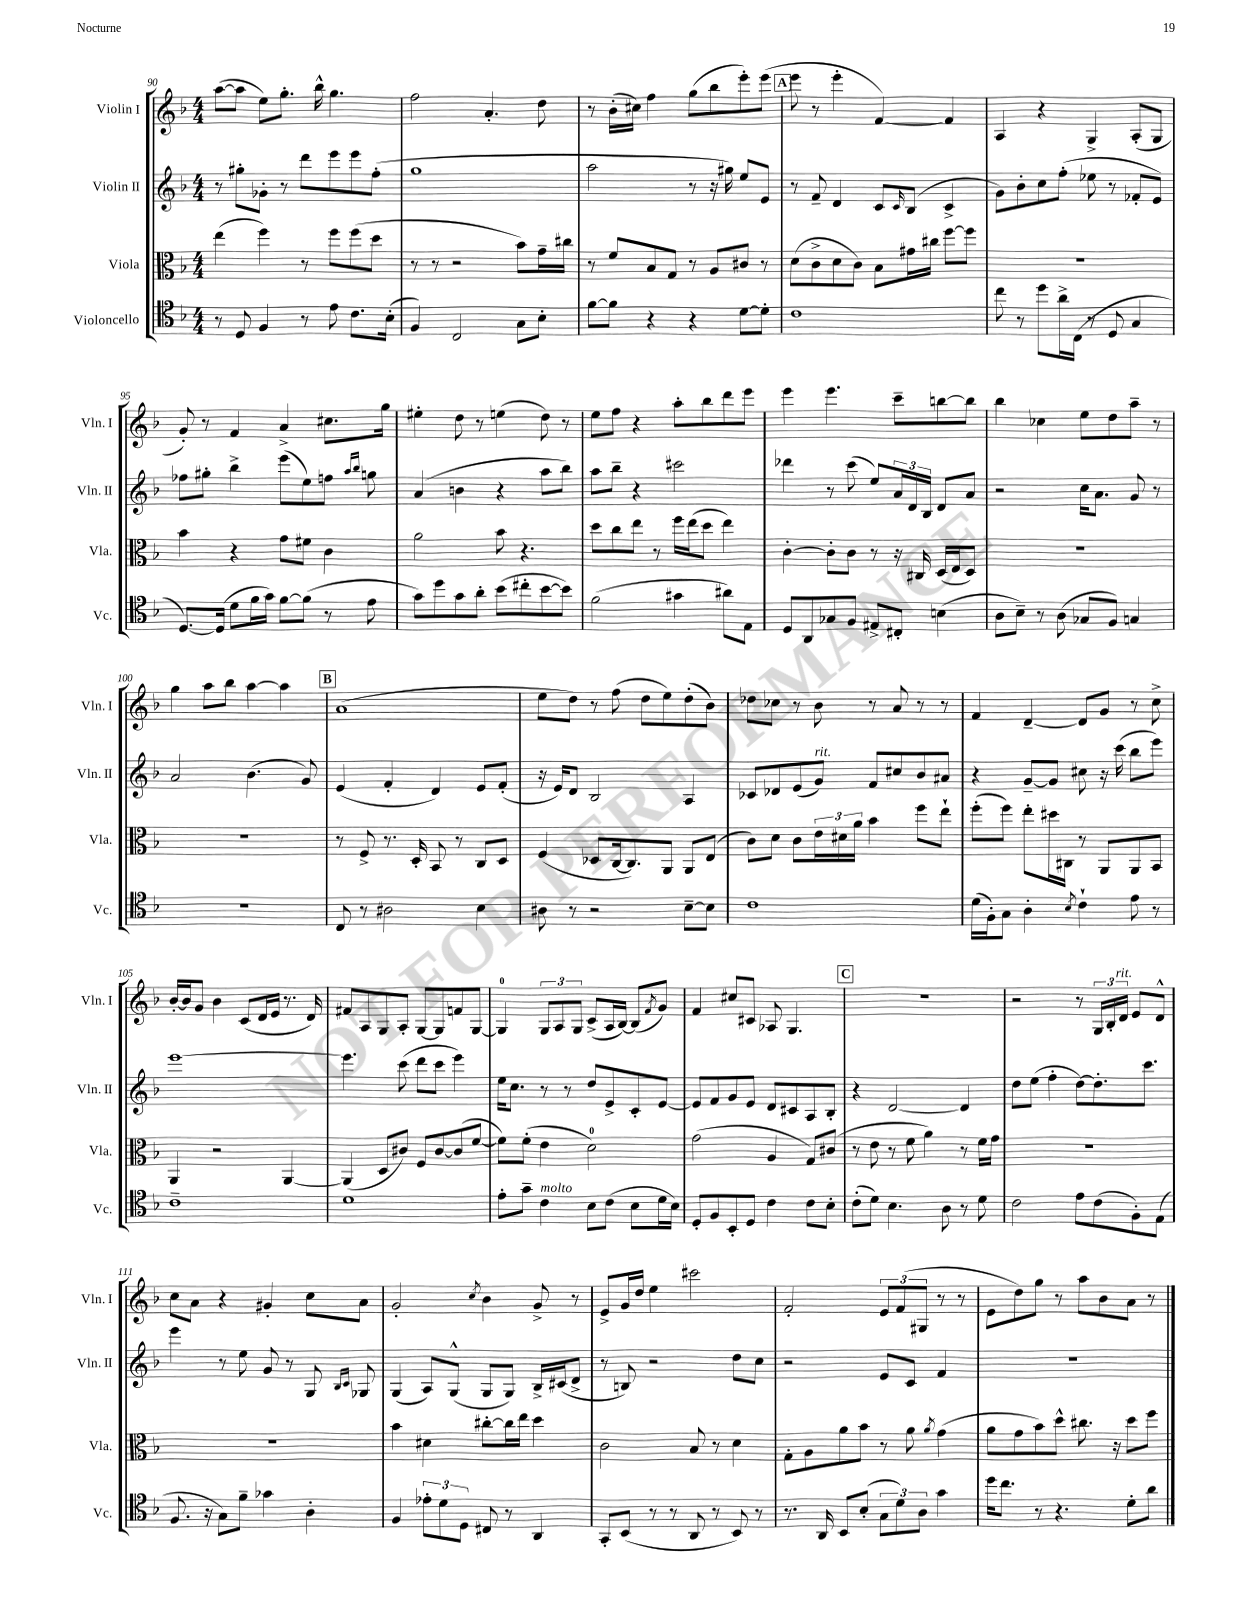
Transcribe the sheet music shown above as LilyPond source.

<<
\new StaffGroup <<
\new Staff = "s0" \with { instrumentName = "Violin I" shortInstrumentName = "Vln. I" } {
    \clef treble \key f \major \numericTimeSignature \time 4/4
    a''8~( a''8 e''8) g''8.-. bes''16-^ g''4. |
    f''2 a'4.-. d''8 |
    r8 bes'16-.( cis''16) f''4 g''8( bes''8 e'''8-.) e'''8( |
    \mark \markup { \box "A" } e'''8 r8 e'''4-. f'4~) f'4 |
    a4 r4 g4-> a8-.( g8 |
    g'8-.) r8 f'4 a'4-> cis''8. g''16 |
    eis''4-. d''8 r8 e''4( d''8) r8 |
    e''8 f''8 r4 a''8-. bes''8 d'''8 e'''8 |
    e'''4 e'''4. c'''8-- b''8~ b''8 |
    bes''4 ces''4 e''8 d''8 a''8-- r8 |
    g''4 a''8 bes''8 a''4~ a''4 |
    \mark \markup { \box "B" } a'1( |
    e''8 d''8) r8 f''8( d''8 e''8) d''8-.( bes'8) |
    des''8 ces''8 r8 bes'8 r8 a'8 r8 r8 |
    f'4 d'4~-- d'8 g'8 r8 c''8-> |
    bes'16~-. bes'16 g'8 bes'4 c'8( d'16 e'16 r8. d'16) |
    fis'8 a8 g8 a8-. g8~ g8 f'8 g8~ |
    g4-0 \tuplet 3/2 { g8 a8 g8 } c'8->( a16 bes16~) bes8( \acciaccatura { f'8 } g'8) |
    f'4 cis''8 cis'8 aes8 g4. |
    \mark \markup { \box "C" } r1 |
    r2 r8 \tuplet 3/2 { g16 bes16-. d'16^\markup { \italic "rit." } } e'8 d'8-^ |
    c''8 a'8 r4 gis'4-. c''8 a'8 |
    g'2-. \acciaccatura { c''8 } bes'4 g'8-> r8 |
    e'8-> g'16 d''16 e''4 cis'''2 |
    f'2-. \tuplet 3/2 { e'8 f'8( gis8 } r8 r8 |
    e'8 d''8) g''8 r8 a''8 bes'8 a'8 r8 \bar "|." |
}
\new Staff = "s1" \with { instrumentName = "Violin II" shortInstrumentName = "Vln. II" } {
    \clef treble \key f \major \numericTimeSignature \time 4/4
    r8 gis''8-. ges'8-. r8 d'''8 e'''8 e'''8 f''8-.( |
    g''1 |
    a''2 r8 r16 gis''16) e''8 e'8 |
    \mark \markup { \box "A" } r8 f'8-- d'4 c'8 \grace { c'16 } bes8( c'4-> |
    g'8) bes'8-. c''8 f''8-.( ees''8 r8 fes'8-. e'8) |
    fes''8 gis''8-. bes''4-> e'''8( e''8) f''8 \grace { a''16 bes''16 } g''8 |
    a'4( b'4 r4 a''8 bes''8) |
    a''8 bes''8-- r4 cis'''2 |
    des'''4 r8 c'''8( e''8) \tuplet 3/2 { a'16 d'16 bes16 } d'8 a'8 |
    r2 c''16 a'8. g'8 r8 |
    a'2 bes'4.( g'8) |
    \mark \markup { \box "B" } e'4( f'4-. d'4) e'8 f'8-.( |
    r16 e'16) d'8 bes2 a4 |
    ces'8 des'8 e'8( g'8^\markup { \italic "rit." }) f'8 cis''8 bes'8 ais'8 |
    r4 g'8~-- g'8 cis''8 r16 c'''16( bes''8 e'''8) |
    e'''1~ |
    e'''4. c'''8( d'''8 c'''8 e'''4) |
    e''16 c''8. r8 r8 d''8 e'8-> c'8-. e'8~ |
    e'8 f'8 g'8 e'8 d'8 cis'8 a8 bes8-. |
    \mark \markup { \box "C" } r4 d'2~ d'4 |
    d''8 e''8( f''4-. d''8~) d''8.-. c'''8. |
    e'''4 r8 e''8 g'8 r8 g8 \grace { bes16 c'16 } ges8 |
    g4( a8) g8-^( g8 g8) bes16-> cis'16( d'8-> |
    r8 b8) r2 d''8 c''8 |
    r2 e'8 c'8 f'4 |
    R1 \bar "|." |
}
\new Staff = "s2" \with { instrumentName = "Viola" shortInstrumentName = "Vla." } {
    \clef alto \key f \major \numericTimeSignature \time 4/4
    e''4( f''4) r8 f''8 f''8( d''8 |
    r8 r8 r2 bes'8) g'16-- cis''16 |
    r8 f'8 bes8 g8 r8 a8 cis'8 r8 |
    \mark \markup { \box "A" } d'8( c'8-> d'8 c'8) bes8 gis'16 cis''16 f''8~ f''8 |
    R1 |
    bes'4 r4 g'8 fis'8 c'4 |
    a'2 bes'8 r4. |
    d''8 c''8 e''8 r8 f''16 e''16( d''8 e''4) |
    c'4~-. c'8-. c'8 r8 r16 cis16 d16( e16 d8) |
    R1 |
    r1 |
    \mark \markup { \box "B" } r8 f8-> r8. d16-. bes,8 r8 c8 d8 |
    f4( des8 c16~ c8.) a,8 a,8 e8( |
    c'8) d'8 c'8 \tuplet 3/2 { e'16 dis'16 a'16 } bes'4 f''8 e''8-! |
    f''8-.( f''8) e''8-. dis''16 cis16 r8 a,8 a,8 bes,8 |
    a,4 r2 a,4~ |
    a,4( d8 cis'8) f8 cis'8~ cis'8( f'8~ |
    f'8) f'8-.( e'4 d'2-0) |
    g'2( a4 g8) cis'8( |
    \mark \markup { \box "C" } r8 e'8 r8 f'8 a'4) r8 f'16 g'16 |
    R1 |
    R1 |
    bes'4 dis'4 cis''8~-. cis''16 e''16 d''4 |
    c'2 bes8 r8 d'4 |
    g8-. a8 a'8 bes'8 r8 a'8 \acciaccatura { a'8 } g'4( |
    a'8 g'8 bes'8) d''8-^ cis''8. r16 d''8 f''8 \bar "|." |
}
\new Staff = "s3" \with { instrumentName = "Violoncello" shortInstrumentName = "Vc." } {
    \clef tenor \key f \major \numericTimeSignature \time 4/4
    r8 d8 f4 r8 e'8 c'8. bes16-.( |
    f4) c2 g8 bes8-. |
    f'8~ f'8 r4 r4 d'8~ d'8-. |
    \mark \markup { \box "A" } c'1 |
    c''8 r8 d''8 a'16-> c16( r8 d8 g4 |
    d8.~) d16( d'8 f'16 g'16) f'8~ f'8( r8 e'8 |
    g'8) d''8 g'8 a'8-. bes'8( cis''8-. bes'8~ bes'8) |
    f'2( gis'4 ais'8) e8 |
    d8 a,8 ges8 f8 eis8-> cis8-. b4( |
    a8 bes8--) r8 a8( ges8 f8) g4 |
    R1 |
    \mark \markup { \box "B" } c8 r8 ais2 bes4 |
    ais8 r8 r2 bes8~-- bes8 |
    c'1 |
    d'16( f16-.) g8 a4-. \acciaccatura { bes8 } c'4-! e'8 r8 |
    c'1-- |
    d'1 |
    e'8-. g'8-- c'4^\markup { \italic "molto" } bes8 c'8( bes8 d'16 bes16) |
    d8-. f8 bes,8-. d8 c'4 c'8 bes8-. |
    \mark \markup { \box "C" } c'8-.( d'8) bes4. a8 r8 d'8 |
    c'2 e'8 c'8( f8-.) e8( |
    f8. r16 g8) f'8-- ges'4 a4-. |
    f4 \tuplet 3/2 { ees'8-. d'8 d8 } cis8 r8 a,4 |
    g,8-. bes,8( r8 r8 a,8 r8 bes,8) r8 |
    r8. a,16 bes,8 bes8-.( \tuplet 3/2 { g8 d'8) a8 } g'4 |
    d''16 c''8. r8 r4. d'8-. a'8 \bar "|." |
}
>>
>>
\layout { \context { \Score currentBarNumber = #90 } }
